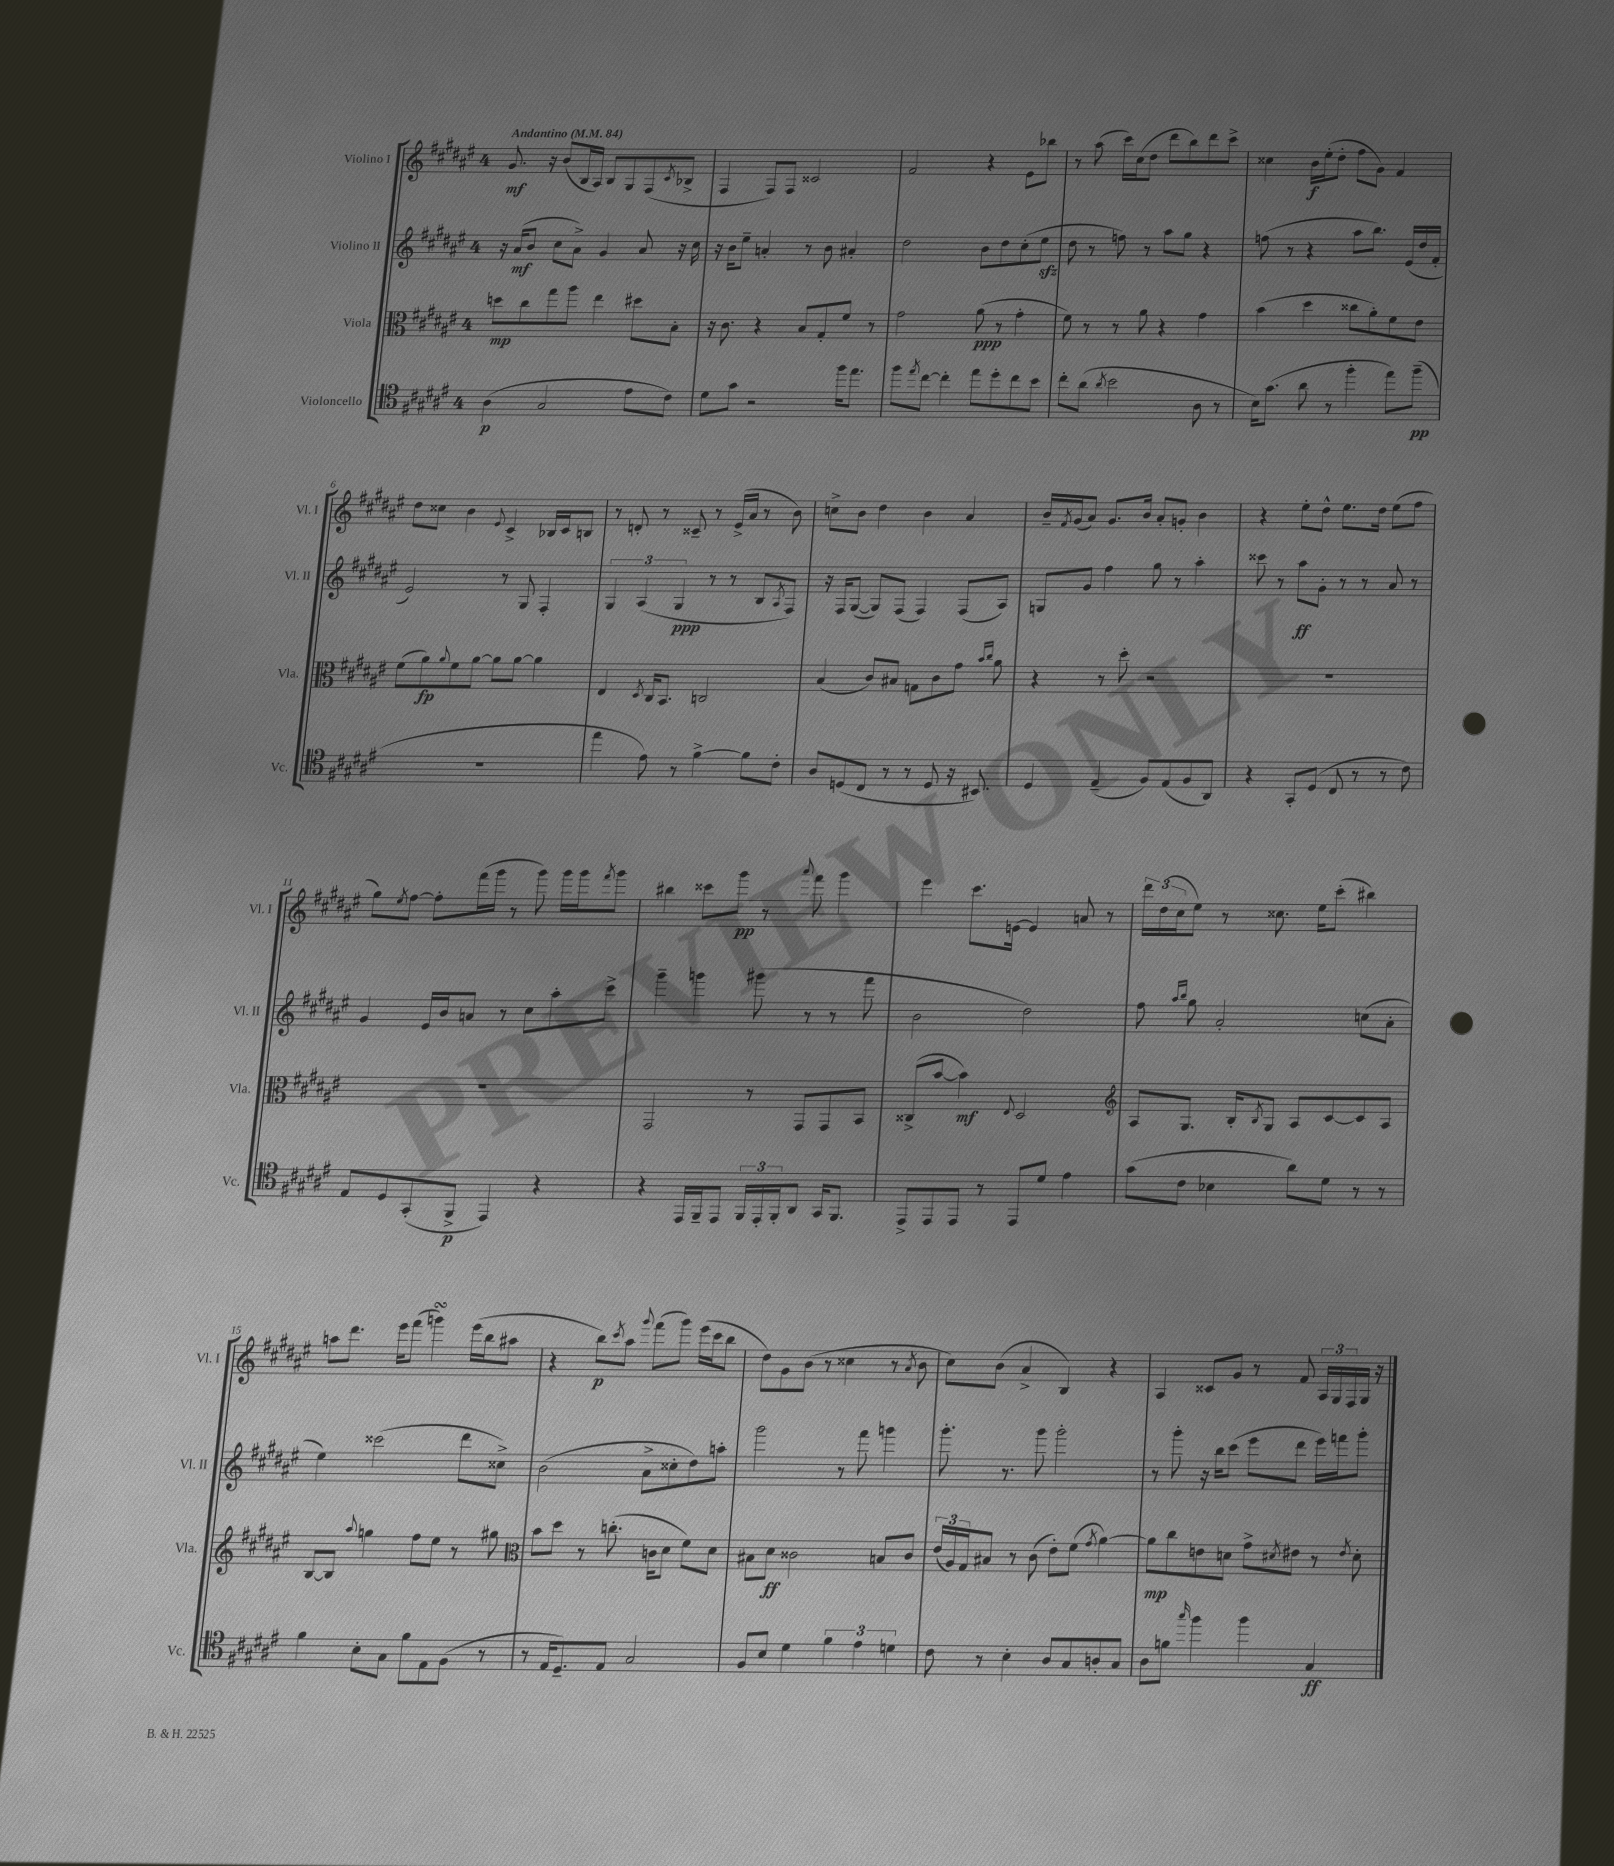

**kern	**kern	**kern	**kern
*staff4	*staff3	*staff2	*staff1
*clefC4	*clefC3	*clefG2	*clefG2
*k[f#c#g#d#a#e#]	*k[f#c#g#d#a#e#]	*k[f#c#g#d#a#e#]	*k[f#c#g#d#a#e#]
*M4/4	*M4/4	*M4/4	*M4/4
*MM84	*MM84	*MM84	*MM84
(4A#\	8dd\L	16r	8.g#/
.	.	(16a#/LK	.
.	8cc#\	8b/J	.
.	.	.	16r
2G#/	8gg#\	8cc#\L	(8b/L
.	8aa#\J	8a#^\J)	16B/L
.	.	.	16A#/JJ)
.	4ee#\	4g#/	8B/L
.	.	.	8G#/
8e#\L	8dd#\L	8a#/	(8F#/
.	.	.	8qc#/
8c#\J)	8B'\J	16r	8B-^/J
.	.	16cc#\	.
=	=	=	=
8d#\L	16r	16r	4F#/
.	8.c#\	16b\LK	.
8g#\J	.	8ee#~\J	.
2r	4r	4a'/	8F#/L)
.	.	.	8F#/J
.	8B/L	8r	2c##/
.	8G#'/	8b\	.
16ff#\LK	8f#/J	4a#'/	.
8.ee#\J	.	.	.
.	8r	.	.
=	=	=	=
8ff#\L	2g#\	2dd#\	2f#/
8qee#/	.	.	.
[8cc#\J	.	.	.
4cc#'\]	.	.	.
8ee#\L	(8a#\	8b\L	4r
8dd#'\	8r	8dd#\	.
8cc#\	4g#'\	(8cc#'\	8e#\L
8b\J	.	8ee#\J	8bb-\J
=	=	=	=
8cc#'\L	8f#\)	8dd#\	8r
(8a#\J	8r	8r	(8aa#\
8qa#/	.	.	.
2b\	8r	8ff\)	16ccc#\LL)
.	.	.	(16cc#\J
.	8a#\	8r	8dd#\J
.	4r	8aa#\L	8ddd#\L
.	.	8gg#\J	8bb\)
8A#\	4g#\	4r	8ddd#\
8r	.	.	8ccc#^\J
=	=	=	=
16B\LK)	(4b\	(8ff\	4cc##\
(8.g#\J	.	.	.
.	.	8r	.
8a#\	4dd#\	4r	16b\LL
.	.	.	(16ee#'\J
8r	.	.	8dd#'\J
4ff#'\	8cc##\L	8aa#\L	8ff#\L
.	8a#'\)	8.bb\J)	8g#\J)
8ee#\L)	8f#\	.	4f#/
.	.	(16e#/LL	.
(8ff#~\J	8e#\J	16dd#/	.
.	.	16f#'/JJ	.
=	=	=	=
1r	(8f#\L	2e#/)	8dd#\L
.	8a#\)	.	8cc##\J
.	8qqa#/	.	.
.	8f#\	.	4b\
.	[8a#\J	.	.
.	.	.	8qqe#/
.	8a#\]L	8r	4c#^/
.	[8a#\J	8G#/	.
.	4a#\]	4F#'/	16B-/LL
.	.	.	16c#/J
.	.	.	8B/J
=	=	=	=
4ee#\	4E#/	6G#/	8r
.	.	.	8d'/
.	.	(6A#/	.
.	8qD#/	.	.
8e#\)	16C#/LK	.	8r
.	8.BB/J	.	.
.	.	6G#/	.
8r	.	.	8c##~/
[4f#^\	2C/	8r	8r
.	.	8r	(16e#^/LL
.	.	.	16a#/JJ
8f#\]L	.	8B/L	8r
.	.	8qA#/	.
8c#'\J	.	8F#/J)	8b\)
=	=	=	=
8A#/L	(4B/	16r	8cc^\L
.	.	16F#/LK	.
(8D/	.	([8G#/J	8b\J
8C#/J	8c#/L)	8G#/]L)	4dd#\
8r	8B#/J	(8F#/J	.
8r	8G\L	4F#/)	4b\
8D/	8c#\	.	.
16r	8g#\J	(8F#/L	4a#/
8.BB#/)	.	.	.
.	16qqb/LL	.	.
.	16qqcc#/JJ	.	.
.	8a#\	8A#/J)	.
=	=	=	=
4D#/	4r	8G/L	16b~/LL
.	.	.	8qf#/
.	.	.	(16g#/J
.	.	8g#/J	8a#/J)
(4E#~/	8r	4ff#\	8.g#/L
.	8dd#'\	.	.
.	.	.	16b/Jk
8F#/L)	2r	8gg#\	8a#'/L
(8E#/	.	8r	8g'/J
8F#/	.	4aa#'\	4b\
8AA#/J)	.	.	.
=	=	=	=
4r	1r	8ccc##\	4r
.	.	8r	.
8GG#'/L	.	8aa#\L	8ee#'\L
(8D#/J	.	8g#'\J	8dd#^^\J
8C#/	.	8r	8.ee#\L
8r	.	8r	.
.	.	.	16dd#\Jk
8r	.	8a#/	(8ee#\L
8c#\)	.	8r	8ff#\J
=	=	=	=
8E#/L	1r	4g#/	8gg#\L)
.	.	.	8qee#/
8D#/	.	.	[8ff#\J
(8GG#'/	.	16e#/LL	8ff#'\]L
.	.	16b/J	.
8FF#^/J	.	8a/J	(16fff#\L
.	.	.	16ggg#\JJ
4EE#/)	.	8r	8r
.	.	8cc#\L	8ggg#\)
4r	.	8aa#'\	16ggg#\LL
.	.	.	16ggg#\J
.	.	.	8qfff#/
.	.	8ccc#^\J	8ggg#\J
=	=	=	=
4r	2GG#/	4ggg#~\	4bb#\
16EE#/LL	.	4ggg\	8ccc##\L
16FF#~/J	.	.	.
8EE#/J	.	.	8ggg#\J
24FF#/LL	8r	(8ggg#\	8r
24EE#'/	.	.	.
24FF#'/J	.	.	.
.	.	.	8qqaaa#/
8AA#/J	8GG#/L	8r	8fff#\
16GG#/LK	8GG#/	8r	4ggg#\
8.FF#/J	.	.	.
.	8BB/J	8fff#\	.
=	=	=	=
8EE#^/L	(8C##^/L	2b\	4eee#\
8EE#/	[8b/J	.	.
8EE#/J	4b\])	.	8.ccc#\L
8r	.	.	.
.	.	.	[16e\Jk
.	8qqE#/	.	.
8EE#/L	2D#/	2dd#\)	4e/]
8d#/J	.	.	.
4e#\	.	.	8a/
.	.	.	8r
=	=	=	=
*	*clefG2	*	*
(8g#\L	8A#/L	8ff#\	24ddd#\LL
.	.	.	(24dd#\
.	.	.	24cc#\J
.	.	16qqaa#/LL	.
.	.	16qqbb/JJ	.
8c#\J	8.G#/J	8gg#\	8ee#\J)
4B-\	.	2a#'/	8r
.	16B'/LK	.	.
.	8qB/	.	.
.	8G#/J	.	8.cc##\
8a#\L)	8A#/L	.	.
.	.	.	16ee#\LK
8d#\J	[8c#/	.	(8ccc#'\J
8r	8c#/]	(8cc\L	4bb#\)
8r	8A#/J	8a#'\J	.
=	=	=	=
4f#\	[8B/L	4ee#\)	8aa\L
.	8B/]J	.	8.ddd#\J
.	8qqaa#/	.	.
8B'\L	4gg\	(2ccc##\	.
.	.	.	16eee#\LK
8G#\J	.	.	(8fff#\J
8f#\L	8ff#\L	.	4ggg\)
8E#\	8ee#\J	.	.
(8F#\J	8r	8ddd#\L	(16eee#\LL
.	.	.	16bb\J
8r	8gg#\	8cc##^\J)	8aa#\J
=	=	=	=
*	*clefC3	*	*
8r	8b\L	(2b\	4r
16E#/LK	8dd#\J	.	.
8.D#~/)	.	.	.
.	8r	.	8bb\L)
.	.	.	8qccc#/
8E#/J	(8.cc'\	.	8aa#\J
.	.	.	8qqggg#/
2G#/	.	8a#^\L	(8fff#\L
.	16c\LK	.	.
.	8d#\J	8cc##'\	8ggg#\J)
.	8f#\L)	8dd#\)	(16eee#\LL
.	.	.	16ccc#\J
.	8d#\J	8aa'\J	8bb\J
=	=	=	=
8F#/L	8B#\L	2ggg#\	8dd#\L)
8B/J	8d#\J	.	8g#\
4d#\	2c##\	.	(8b\J
.	.	.	8r
6f#\	.	8r	4cc##\
.	.	8fff#\	.
6e#\	.	.	.
.	8B/L	4ggg\	8r
6d\	.	.	.
.	.	.	8qa#/
.	8c##/J	.	8b\
=	=	=	=
8c#\	(24e#/LL	8.ggg#'\	8cc#\L)
.	24A#/)	.	.
.	24G#/J	.	.
8r	8B#/J	.	(8b\J
.	.	8.r	.
4B'\	8r	.	4a#^/
.	(8c#\	8ggg#\	.
8A#/L	8e#'\L)	2ggg#'\	4B/)
8G#/	(8f#\J	.	.
.	8qg#/	.	.
8A'/	[4a#\)	.	4r
8G#/J	.	.	.
=	=	=	=
8A#\L	8a#\]L	8r	4A#/
8f\J	8cc#\	8ggg#'\	.
16qqgg#/	.	.	.
4ff#\	8e\	16r	8c##/L
.	.	16bb\LK	.
.	8d\J	(8ccc#\J	8g#/J
4ff#\	8g#^\L	8eee#\L	8r
.	8qd#/	.	.
.	8e#\J	8ddd#\J	8f#/
4G#/	8r	16eee#\LL)	24A#/LL
.	.	.	24G#/
.	.	16fff\J	.
.	.	.	24F#/
.	8qe#/	.	.
.	8d#'\	8ggg#'\J	16G#/JJ
.	.	.	16r
==	==	==	==
*-	*-	*-	*-
